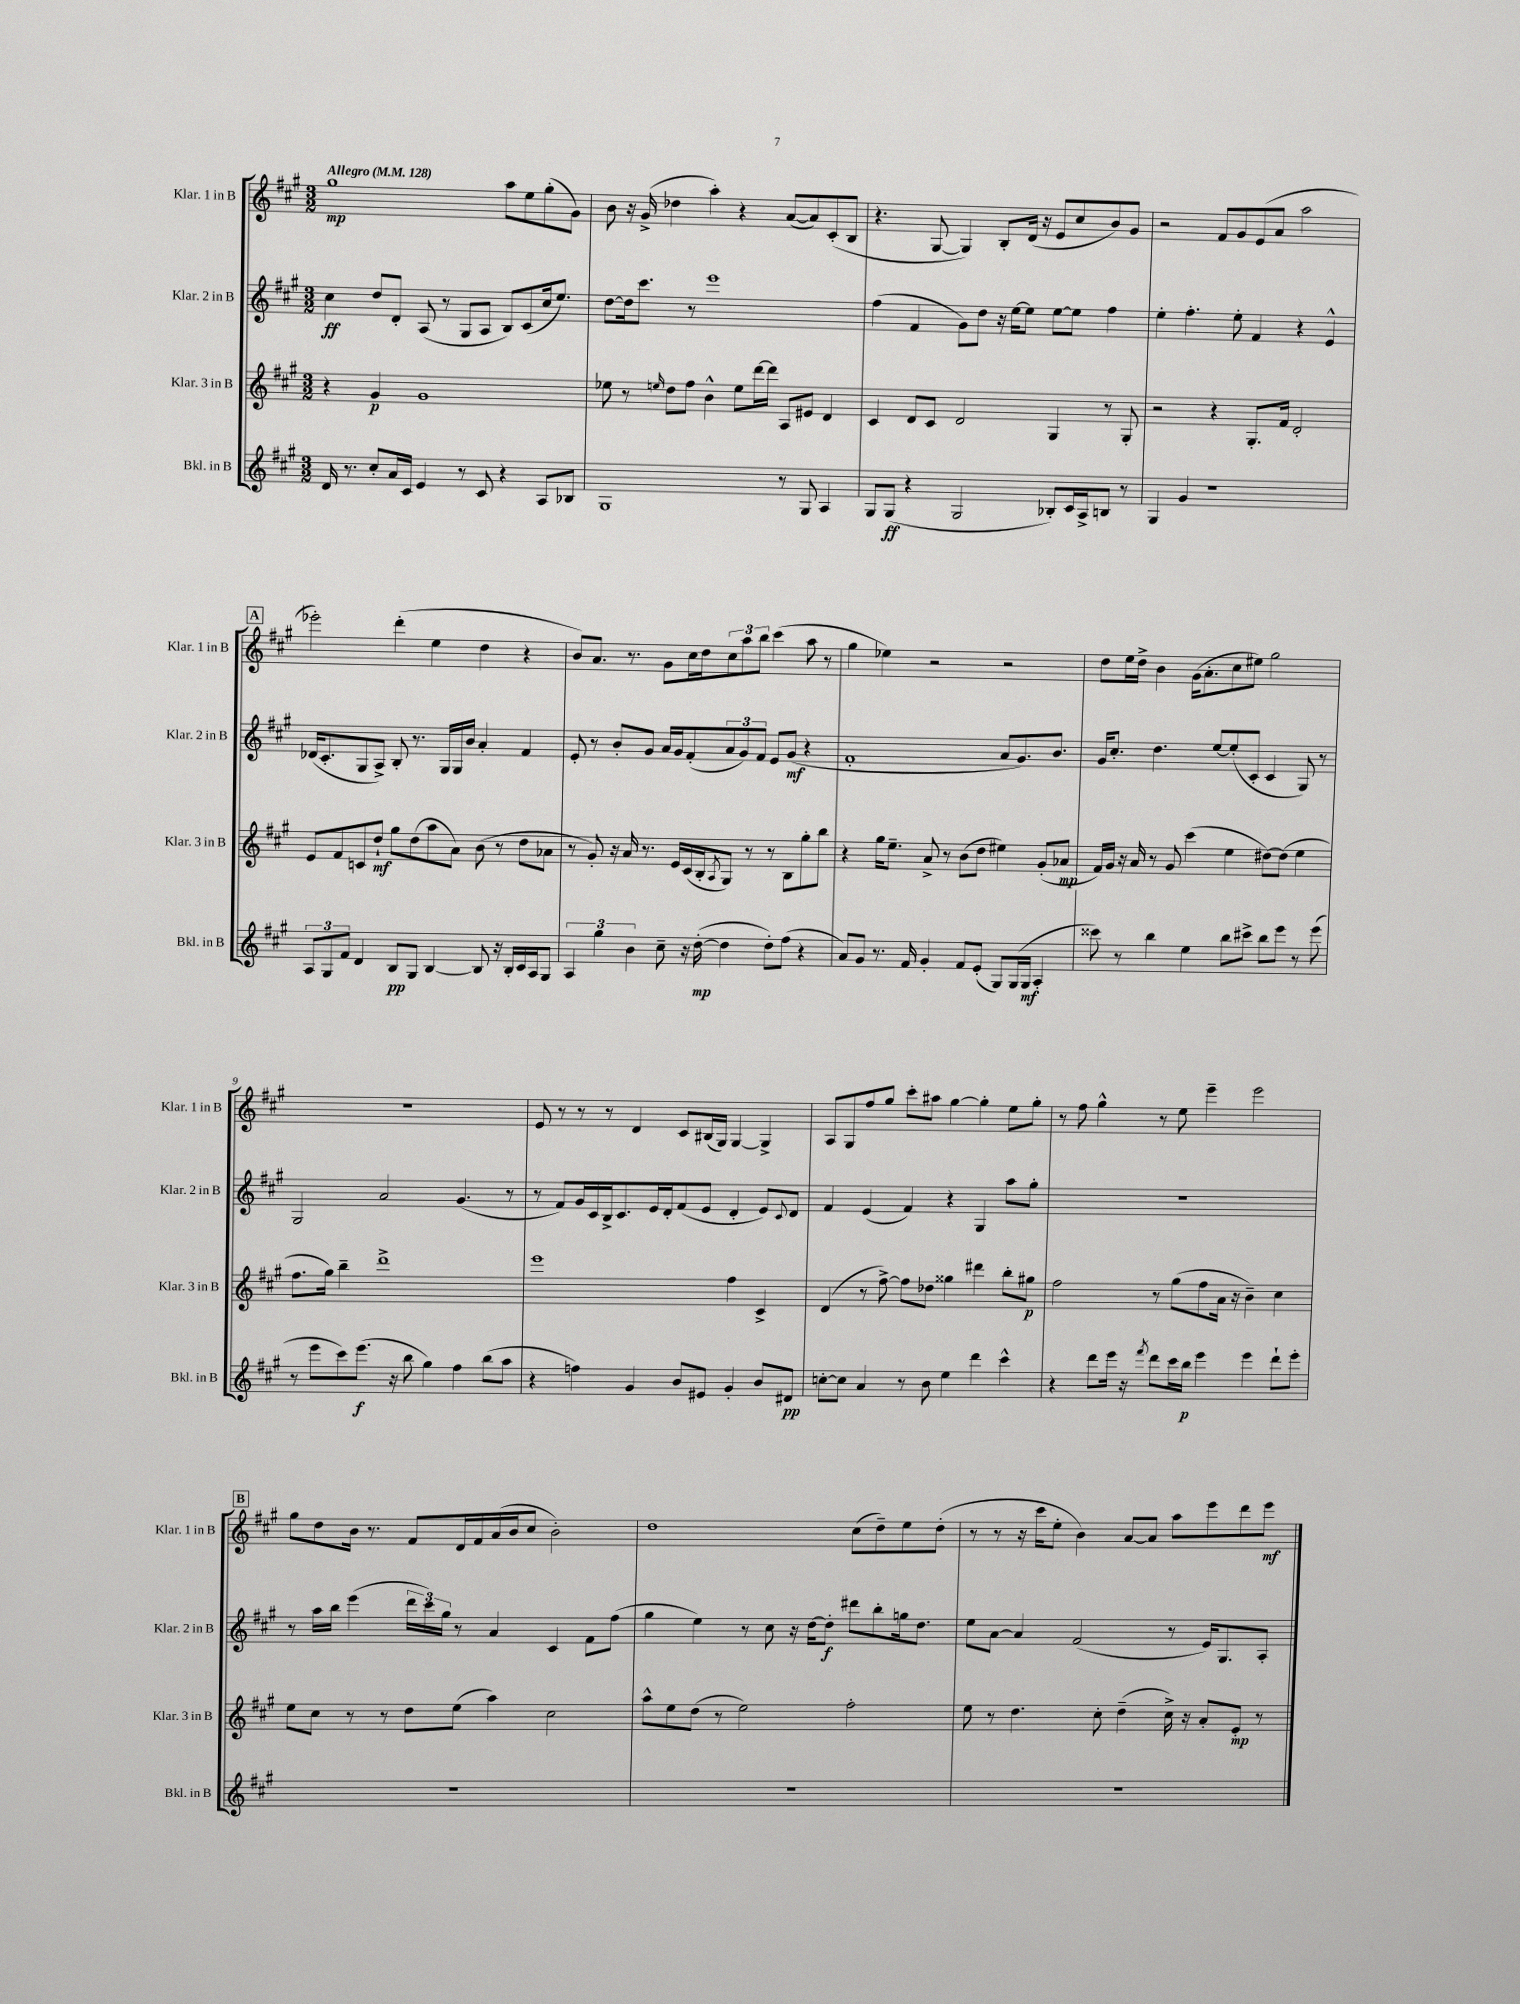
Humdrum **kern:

**kern	**dynam	**kern	**dynam	**kern	**dynam	**kern	**dynam
*part4	*part4	*part3	*part3	*part2	*part2	*part1	*part1
*staff4	*staff4	*staff3	*staff3	*staff2	*staff2	*staff1	*staff1
*I"Bkl. in B	*	*I"Klar. 3 in B	*	*I"Klar. 2 in B	*	*I"Klar. 1 in B	*
*I'Bkl. in B	*	*I'Klar. 3 in B	*	*I'Klar. 2 in B	*	*I'Klar. 1 in B	*
*clefG2	*	*clefG2	*	*clefG2	*	*clefG2	*
*k[f#c#g#]	*	*k[f#c#g#]	*	*k[f#c#g#]	*	*k[f#c#g#]	*
*M3/2	*	*M3/2	*	*M3/2	*	*M3/2	*
*MM128	*	*MM128	*	*MM128	*	*MM128	*
=1	=1	=1	=1	=1	=1	=1	=1
!	!	!	!	!	!	!LO:TX:a:B:t=Allegro	!
16d/	.	4r	.	4cc#\	ff	1gg#	mp
8.r	.	.	.	.	.	.	.
8cc#'/L	.	4g#/	p	8dd/L	.	.	.
16a/L	.	.	.	8d'/J	.	.	.
16c#/JJ	.	.	.	.	.	.	.
4e/	.	1g#	.	(8A/	.	.	.
.	.	.	.	8r	.	.	.
8r	.	.	.	8G#/L	.	.	.
8c#/	.	.	.	8A/J	.	.	.
4r	.	.	.	8B/L)	.	8aa\L	.
.	.	.	.	(8c#/	.	8ee\	.
8A/L	.	.	.	16cc#/k	.	(8gg#'\	.
.	.	.	.	8.ee/J)	.	.	.
8B-X/J	.	.	.	.	.	8g#\J)	.
=2	=2	=2	=2	=2	=2	=2	=2
1G#	.	8ee-X\	.	[8dd\L	.	8b\	.
.	.	8r	.	16dd\k]	.	16r	.
.	.	.	.	8.ccc#\J	.	(16g#^/	.
.	.	16qqeen/	.	.	.	.	.
.	.	8dd\L	.	.	.	4dd-X\	.
.	.	8ff#\J	.	8r	.	.	.
.	.	4b^^\	.	1eee	.	4aa'\)	.
.	.	8ee\L	.	.	.	4r	.
.	.	[16ddd\L	.	.	.	.	.
.	.	16ddd\JJ]	.	.	.	.	.
8r	.	8A/L	.	.	.	([8a/L	.
8G#/	.	8e#X/J	.	.	.	8a/])	.
4A/	.	4d/	.	.	.	(8c#'/	.
.	.	.	.	.	.	8B/J	.
=3	=3	=3	=3	=3	=3	=3	=3
8G#/L	.	4c#/	.	(4ff#\	.	4.r	.
(8G#/J	ff	.	.	.	.	.	.
4r	.	8d/L	.	4f#/	.	.	.
.	.	8c#/J	.	.	.	[8G#/	.
2G#/	.	2d/	.	8g#\L)	.	4G#/])	.
.	.	.	.	8dd\J	.	.	.
.	.	.	.	16r	.	8B'/L	.
.	.	.	.	[16ee\KL	.	.	.
.	.	.	.	8ee\J]	.	(16d/Jk	.
.	.	.	.	.	.	16r	.
8B-X'/L)	.	4G#/	.	[8ee\L	.	8e/L	.
16c#/L	.	.	.	8ee\J]	.	8cc#/	.
16A^/J	.	.	.	.	.	.	.
8Bn/J	.	8r	.	4ff#\	.	8b/)	.
8r	.	8G#'/	.	.	.	8g#/J	.
=4	=4	=4	=4	=4	=4	=4	=4
4G#/	.	2r	.	4ee'\	.	2r	.
4g#/	.	.	.	4.ff#'\	.	.	.
1r	.	4r	.	.	.	8f#/L	.
.	.	.	.	8ee'\	.	8g#/	.
.	.	8.G#'/L	.	4f#/	.	(8e/	.
.	.	.	.	.	.	8a/J	.
.	.	16f#/Jk	.	.	.	.	.
.	.	2d'/	.	4r	.	2aa\	.
.	.	.	.	4e^^/	.	.	.
!!LO:LB:g=z
!!LO:REH:place=s1:t=A
=5	=5	=5	=5	=5	=5	=5	=5
12A/L	.	8e/L	.	(16d-X/KL	.	2eee-X'\)	.
.	.	.	.	8.c#'/	.	.	.
12G#/	.	.	.	.	.	.	.
.	.	8f#/	.	.	.	.	.
12f#/J	.	.	.	.	.	.	.
4d/	.	8cn/	.	8G#/	.	.	.
.	.	8dd`/J	mf	8A^/J)	.	.	.
8B/L	pp	8gg#\L	.	8B'/	.	(4ddd'\	.
8G#/J	.	(8dd\	.	8.r	.	.	.
[4B/	.	8aa\	.	.	.	4ee\	.
.	.	.	.	16G#/LL	.	.	.
.	.	8a\J)	.	16G#/	.	.	.
.	.	.	.	16b/JJ	.	.	.
8B/]	.	(8b\	.	4a'/	.	4dd\	.
16r	.	8r	.	.	.	.	.
16B'/LL	.	.	.	.	.	.	.
16c#/	.	8dd\L	.	4f#/	.	4r	.
16A/J	.	.	.	.	.	.	.
8G#/J	.	8a-X\J	.	.	.	.	.
=6	=6	=6	=6	=6	=6	=6	=6
6A/	.	8r	.	8e'/	.	8b/L)	.
.	.	8g#'/)	.	8r	.	8.a/J	.
6gg#\	.	.	.	.	.	.	.
.	.	16r	.	8b'/L	.	.	.
.	.	16a/	.	.	.	8.r	.
6b\	.	.	.	.	.	.	.
.	.	8.r	.	8g#/J	.	.	.
8cc#~\	.	.	.	16a/LL	.	8g#\L	.
.	.	16e/LL	.	16g#/J	.	.	.
16r	.	(16c#/	.	(8f#'/	.	16cc#\L	.
([16dd'\	mp	16B'/J	.	.	.	16dd\J	.
.	.	8qA/	.	.	.	.	.
4dd\]	.	8G#/J)	.	12a/	.	12cc#\	.
.	.	.	.	12g#/)	.	12aa\	.
.	.	8r	.	.	.	.	.
.	.	.	.	12f#/J	.	12bb\J	.
8dd'\L)	.	8r	.	8e/L	.	(4ccc#\	.
(8ff#\J	.	8B\L	.	(8g#/J	mf	.	.
4r	.	8gg#'\	.	4r	.	8aa\	.
.	.	8bb\J	.	.	.	8r	.
=7	=7	=7	=7	=7	=7	=7	=7
8a/L)	.	4r	.	1f#'	.	4gg#\	.
8g#/J	.	.	.	.	.	.	.
8.r	.	16gg#\KL	.	.	.	4ee-X\)	.
.	.	8.ee~\J	.	.	.	.	.
16f#/	.	.	.	.	.	.	.
4g#'/	.	8a^/	.	.	.	2r	.
.	.	8r	.	.	.	.	.
8f#/L	.	(8b\L	.	.	.	.	.
(8e'/J	.	8dd\J	.	.	.	.	.
8G#/L)	.	4ee#X\)	.	8a/L	.	2r	.
(16G#/L	.	.	.	8.g#/)	.	.	.
16G#/JJ	mf	.	.	.	.	.	.
4A'/	.	(8g#'/L	.	.	.	.	.
.	.	.	.	8.b/J	.	.	.
.	.	8a-X/J	mp	.	.	.	.
=8	=8	=8	=8	=8	=8	=8	=8
8ccc##X\)	.	16f#/LL)	.	16g#/KL	.	8dd\L	.
.	.	16g#/JJ	.	8.cc#'/J	.	.	.
8r	.	16r	.	.	.	16ee\L	.
.	.	16a/	.	.	.	16dd^\JJ	.
4bb\	.	8r	.	4.dd\	.	4b\	.
.	.	8g#/	.	.	.	.	.
4ee\	.	(4ccc#\	.	.	.	(16g#\KL	.
.	.	.	.	.	.	8.a'\	.
.	.	.	.	[8ee/L	.	.	.
8bb\L	.	4ee\	.	(8ee'/]	.	8cc#\	.
8ccc#X^\J	.	.	.	8c#'/J	.	8ee#X\J)	.
8bb\L	.	[8dd#X\L)	.	4c#/	.	2gg#\	.
8eee\J	.	(8dd#\J]	.	.	.	.	.
8r	.	4ee\	.	8G#/)	.	.	.
(8eee\	.	.	.	8r	.	.	.
!!LO:LB:g=z
=9	=9	=9	=9	=9	=9	=9	=9
8r	.	8.ff#\L	.	2G#/	.	1.r	.
8eee\L	.	.	.	.	.	.	.
.	.	16gg#\Jk)	.	.	.	.	.
8ccc#\)	.	4bb~\	.	.	.	.	.
(8.eee\J	f	.	.	.	.	.	.
.	.	1ddd^	.	2a/	.	.	.
16r	.	.	.	.	.	.	.
8bb\	.	.	.	.	.	.	.
4gg#\)	.	.	.	.	.	.	.
4ff#\	.	.	.	(4.g#/	.	.	.
(8bb\L	.	.	.	.	.	.	.
8aa\J	.	.	.	8r	.	.	.
=10	=10	=10	=10	=10	=10	=10	=10
4r	.	1eee	.	8r	.	8e/	.
.	.	.	.	8f#/L)	.	8r	.
4ffn\)	.	.	.	16g#/L	.	8r	.
.	.	.	.	16c#/	.	.	.
.	.	.	.	16B^/J	.	8r	.
.	.	.	.	8.c#/	.	.	.
4g#/	.	.	.	.	.	4d/	.
.	.	.	.	16e/L	.	.	.
.	.	.	.	16d'/J	.	.	.
8b/L	.	.	.	(8f#/	.	8c#/L	.
8e#X/J	.	.	.	8e/J	.	(16B#X/L	.
.	.	.	.	.	.	16G#/JJ)	.
4g#'/	.	4ff#\	.	4d'/	.	[4G#/	.
8b/L	.	4c#^/	.	8e/L)	.	4G#^/]	.
.	.	.	.	8qqc#/	.	.	.
8d#X/J	pp	.	.	8d/J	.	.	.
=11	=11	=11	=11	=11	=11	=11	=11
[8ccn'\L	.	(4d/	.	4f#/	.	8A/L	.
8cc\J]	.	.	.	.	.	8G#/	.
4a/	.	8r	.	(4e/	.	8ff#/	.
.	.	[8ff#^\)	.	.	.	8gg#/J	.
8r	.	8ff#\L]	.	4f#/)	.	8ccc#'\L	.
8b\	.	8dd-X\J	.	.	.	8aa#X\J	.
4ee\	.	4gg##X\	.	4r	.	[4gg#\	.
4ddd\	.	4ddd#X\	.	4G#/	.	4gg#'\]	.
4ccc#^^\	.	8bb'\L	.	8aa\L	.	8ee\L	.
.	.	8gg#X\J	p	8gg#'\J	.	8gg#'\J	.
=12	=12	=12	=12	=12	=12	=12	=12
4r	.	2ff#\	.	1.r	.	8r	.
.	.	.	.	.	.	8ff#\	.
8ddd\L	.	.	.	.	.	4gg#^^\	.
16eee\Jk	.	.	.	.	.	.	.
16r	.	.	.	.	.	.	.
8qfff#/	.	.	.	.	.	.	.
8ddd\L	.	8r	.	.	.	8r	.
16ccc#\L	.	(8gg#\L	.	.	.	8ee\	.
16bb\JJ	p	.	.	.	.	.	.
4eee\	.	8ff#\	.	.	.	4eee~\	.
.	.	16a\Jk	.	.	.	.	.
.	.	16r	.	.	.	.	.
4eee\	.	4b~\)	.	.	.	2eee\	.
8ddd`\L	.	4cc#\	.	.	.	.	.
8eee'\J	.	.	.	.	.	.	.
!!LO:LB:g=z
!!LO:REH:place=s1:t=B
=13	=13	=13	=13	=13	=13	=13	=13
1.r	.	8ee\L	.	8r	.	8gg#\L	.
.	.	8cc#\J	.	16aa\LL	.	8dd\	.
.	.	.	.	16bb\JJ	.	.	.
.	.	8r	.	(4eee\	.	16b\Jk	.
.	.	.	.	.	.	8.r	.
.	.	8r	.	.	.	.	.
.	.	8dd\L	.	24ddd\LL	.	8f#/L	.
.	.	.	.	24ccc#\)	.	.	.
.	.	.	.	24gg#\JJ	.	.	.
.	.	(8ee\J	.	8r	.	16d/L	.
.	.	.	.	.	.	16f#/	.
.	.	4aa\)	.	4a/	.	(16a/	.
.	.	.	.	.	.	16b/J	.
.	.	.	.	.	.	8cc#/J	.
.	.	2cc#\	.	4c#/	.	2b'\)	.
.	.	.	.	8f#\L	.	.	.
.	.	.	.	(8ff#\J	.	.	.
=14	=14	=14	=14	=14	=14	=14	=14
1.r	.	8aa^^\L	.	4gg#\	.	1dd	.
.	.	8ee\	.	.	.	.	.
.	.	(8dd\J	.	4ee\)	.	.	.
.	.	8r	.	.	.	.	.
.	.	2ee\)	.	8r	.	.	.
.	.	.	.	8cc#\	.	.	.
.	.	.	.	16r	.	.	.
.	.	.	.	[16dd\KL	.	.	.
.	.	.	.	8dd'\J]	f	.	.
.	.	2ff#'\	.	8ddd#X\L	.	(8cc#\L	.
.	.	.	.	8bb'\	.	8dd~\)	.
.	.	.	.	16ggn\k	.	8ee\	.
.	.	.	.	8.dd\J	.	.	.
.	.	.	.	.	.	(8dd'\J	.
=15	=15	=15	=15	=15	=15	=15	=15
1.r	.	8ee\	.	8ee\L	.	8r	.
.	.	8r	.	[8a\J	.	8r	.
.	.	4.dd\	.	4a/]	.	16r	.
.	.	.	.	.	.	16ccc#\KL	.
.	.	.	.	.	.	8ee'\J	.
.	.	.	.	(2f#/	.	4b\)	.
.	.	8cc#'\	.	.	.	.	.
.	.	(4dd~\	.	.	.	[8a/L	.
.	.	.	.	.	.	8a/J]	.
.	.	16cc#^\)	.	8r	.	8aa\L	.
.	.	16r	.	.	.	.	.
.	.	8a'/L	.	16e/KL)	.	8eee\	.
.	.	.	.	8.G#/	.	.	.
.	.	8e'/J	mp	.	.	8ddd\	.
.	.	8r	.	8A'/J	.	8eee\J	mf
==	==	==	==	==	==	==	==
*-	*-	*-	*-	*-	*-	*-	*-
